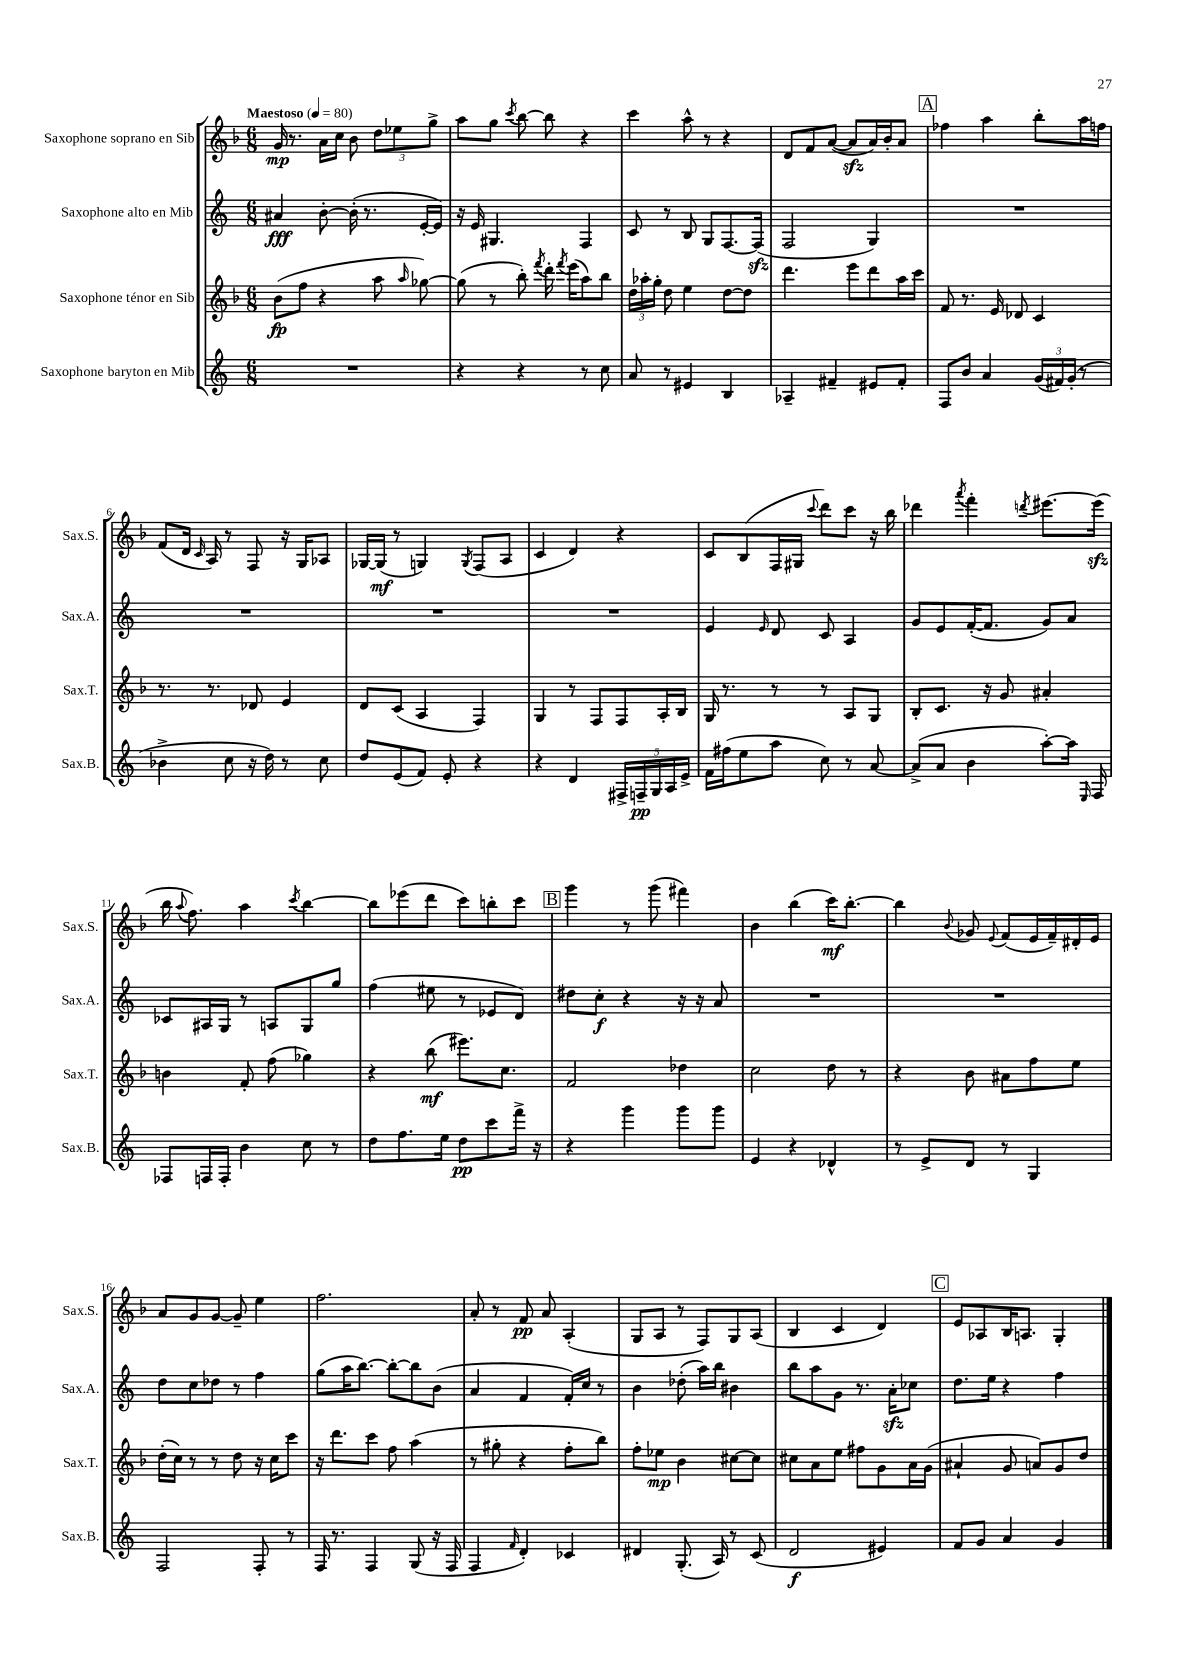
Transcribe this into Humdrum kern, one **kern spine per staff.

**kern	**kern	**kern	**kern
*staff4	*staff3	*staff2	*staff1
*clefG2	*clefG2	*clefG2	*clefG2
*k[]	*k[b-]	*k[]	*k[b-]
*M6/8	*M6/8	*M6/8	*M6/8
*MM80	*MM80	*MM80	*MM80
2.r	(8b-	4a#	16g
.	.	.	8.r
.	8ff	.	.
.	4r	[8b'	16a
.	.	.	16cc
.	.	(16b']	8b-
.	.	8.r	.
.	8aa	.	12dd
.	.	.	12ee-
.	16qqaa	.	.
.	[8gg-)	[16e'	.
.	.	.	12gg^
.	.	16e])	.
=	=	=	=
4r	(8gg-]	16r	8aa
.	.	16e	.
.	8r	4.G#	8gg
.	.	.	8qccc
4r	8bb-')	.	[8bb-
.	8qfff	.	.
.	16ddd'	.	8bb-]
.	8qfff	.	.
.	(16eee	.	.
8r	8aa)	4F	4r
8cc	8bb-	.	.
=	=	=	=
8a	24dd	8c	4ccc
.	24aa-'	.	.
.	24gg'	.	.
8r	8dd	8r	.
4e#	4ee	8B	8aa^^
.	.	8G	8r
4B	[8dd	[8.F	4r
.	8dd]	.	.
.	.	(16F]	.
=	=	=	=
4A-~	4.ddd	2F	8d
.	.	.	8f
4f#~	.	.	([8a
.	8eee	.	8a]
8e#	8ddd	4G)	16a)
.	.	.	16b-'
8f#'	16aa	.	8a
.	16ccc	.	.
=	=	=	=
8F	8f	2.r	4ff-
8b	8.r	.	.
4a	.	.	4aa
.	16e	.	.
.	8d-	.	.
(24g	4c	.	8bb-'
24f#)	.	.	.
(24g'	.	.	.
8r	.	.	16aa
.	.	.	16ff
=	=	=	=
4b-^	8.r	2.r	(8f
.	.	.	16d
.	.	.	16qqc
.	8.r	.	16A)
8cc	.	.	8r
16r	8d-	.	8F
16dd)	.	.	.
8r	4e	.	16r
.	.	.	16G
8cc	.	.	8A-
=	=	=	=
8dd	8d	2.r	[16G-
.	.	.	(16G-]
(8e	(8c	.	8r
8f)	4A	.	4G)
8e'	.	.	.
.	.	.	8qG
4r	4F)	.	(8F
.	.	.	8A
=	=	=	=
4r	4G	2.r	4c
4d	8r	.	4d)
.	8F	.	.
20F#^	8F	.	4r
20F~	.	.	.
20G	.	.	.
.	16A'	.	.
20A	.	.	.
.	16B-	.	.
20e^	.	.	.
=	=	=	=
16f	16G	4e	8c
(16ff#	8.r	.	.
8ee	.	.	(8B-
.	.	16qqe	.
8aa	8r	8d	16F
.	.	.	16G#
.	.	.	8qqccc
8cc)	8r	8c	8ddd)
8r	8A	4A	8ccc
[8a	8G	.	16r
.	.	.	16bb-
=	=	=	=
(8a^]	8B-'	8g	4ddd-
8a	8.c	8e	.
.	.	.	8qaaa
4b	.	([16f'	4fff'
.	16r	8.f]	.
.	8g	.	.
.	.	.	8qddd
[8aa')	4a#'	8g)	[8.eee#
16aa]	.	8a	.
16qqE	.	.	.
16F	.	.	(16eee#]
=	=	=	=
8F-	4b	8c-	16bb-
.	.	.	8qqaa
.	.	.	8.ff)
16F	.	16A#	.
16F'	.	16G	.
4b	8f'	8r	4aa
.	(8ff	8A	.
.	.	.	8qccc
8cc	4gg-)	8G	[4bb-
8r	.	8gg	.
=	=	=	=
8dd	4r	(4ff	8bb-]
8.ff	.	.	(8eee-
.	(8bb-	8ee#	8ddd
16ee	.	.	.
8dd	8.eee#)	8r	8ccc)
8ccc	.	8e-	8bb'
.	8.cc	.	.
16fff^	.	8d)	8ccc
16r	.	.	.
=	=	=	=
4r	2f	8dd#	4ggg
.	.	8cc'	.
4ggg	.	4r	8r
.	.	.	(8ggg
8ggg	4dd-	16r	4fff#)
.	.	16r	.
8ggg	.	8a	.
=	=	=	=
4e	2cc	2.r	4b-
4r	.	.	(4bb-
4d-^^	8dd	.	16ccc)
.	.	.	[8.bb-'
.	8r	.	.
=	=	=	=
8r	4r	2.r	4bb-]
8e^	.	.	.
.	.	.	8qqb-
8d	8b-	.	8g-
.	.	.	8qqe
8r	8a#	.	(8f
4G	8ff	.	16e
.	.	.	16f~)
.	8ee	.	16d#'
.	.	.	16e
=	=	=	=
2F	(16dd'	8dd	8a
.	16cc)	.	.
.	8r	8cc	8g
.	8r	8dd-	[8g
.	8dd	8r	8g~]
8F'	16r	4ff	4ee
.	16cc	.	.
8r	8ccc	.	.
=	=	=	=
16F	16r	(8gg	2.ff
8.r	8.ddd	.	.
.	.	16aa	.
.	.	[8.bb)	.
4F	8ccc	.	.
.	8ff	8bb'_	.
(8G	(4aa	8bb]	.
16r	.	(8b	.
16F	.	.	.
=	=	=	=
4F	8r	4a	8a'
.	8gg#'	.	8r
16qqf	.	.	.
4d')	4r	4f	8f
.	.	.	8a
4c-	8ff'	16f')	(4A'
.	.	16cc	.
.	8bb-)	8r	.
=	=	=	=
4d#	8ff'	4b	8G
.	8ee-	.	8A
(8.G'	4b-	(8dd-'	8r
.	.	16aa)	8F)
16A)	.	16bb	.
8r	[8cc#	4b#	8G
(8c	8cc#]	.	(8A
=	=	=	=
2d	8cc#	8bb	4B-
.	8a	8aa	.
.	8ee	8g	4c
.	8ff#	8.r	.
4e#)	8g	.	4d)
.	.	16a'	.
.	16a	8cc-	.
.	(16g	.	.
=	=	=	=
8f	4a#`	8.dd	8e
8g	.	.	8A-
.	.	16ee	.
4a	8g	4r	16B-
.	.	.	8.A
.	8a)	.	.
4g	8g	4ff	4G'
.	8dd	.	.
==	==	==	==
*-	*-	*-	*-
